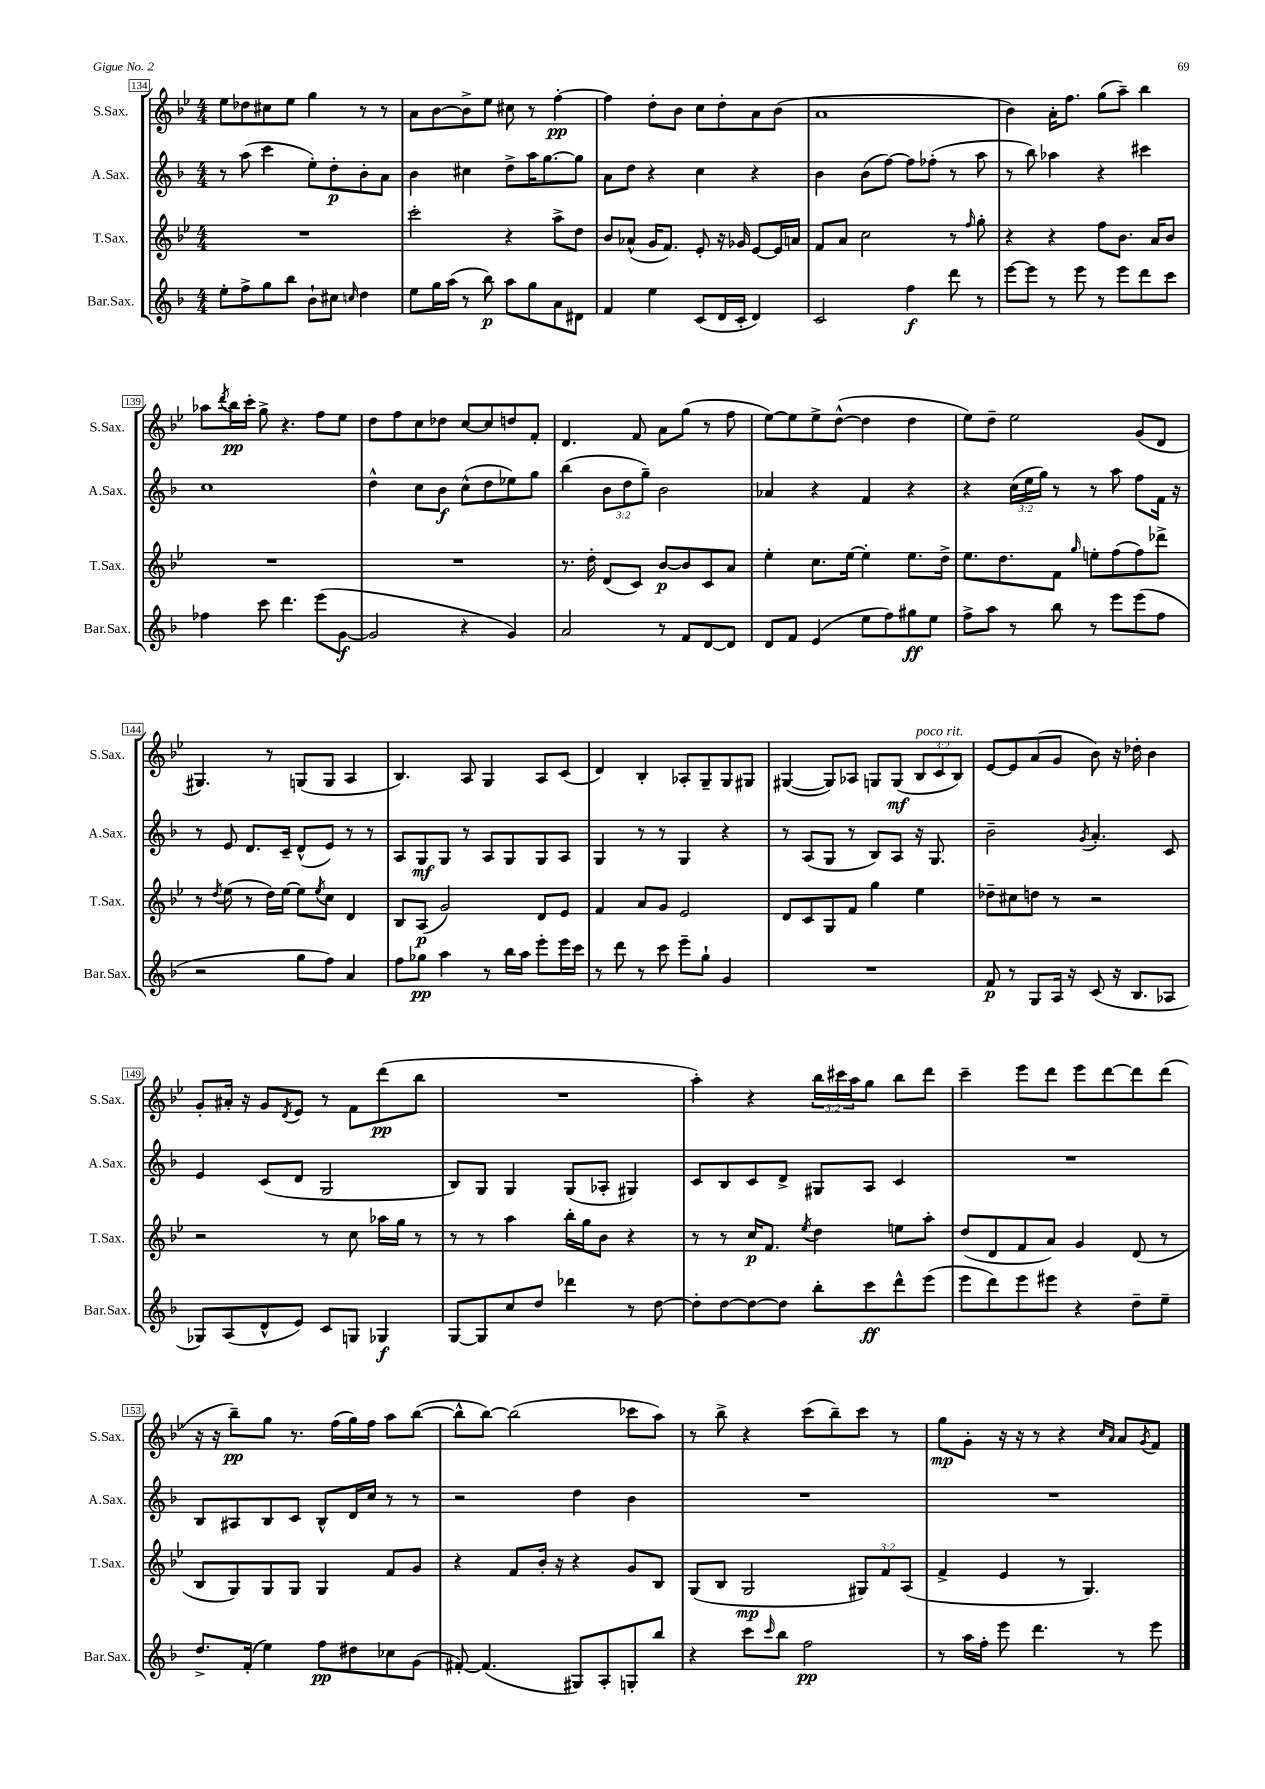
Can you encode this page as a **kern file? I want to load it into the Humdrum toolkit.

**kern	**dynam	**kern	**dynam	**kern	**dynam	**kern	**dynam
*part4	*part4	*part3	*part3	*part2	*part2	*part1	*part1
*staff4	*staff4	*staff3	*staff3	*staff2	*staff2	*staff1	*staff1
*I"Bar.Sax.	*	*I"T.Sax.	*	*I"A.Sax.	*	*I"S.Sax.	*
*I'Bar.Sax.	*	*I'T.Sax.	*	*I'A.Sax.	*	*I'S.Sax.	*
*clefG2	*	*clefG2	*	*clefG2	*	*clefG2	*
*k[b-]	*	*k[b-e-]	*	*k[b-]	*	*k[b-e-]	*
*M4/4	*	*M4/4	*	*M4/4	*	*M4/4	*
=134	=134	=134	=134	=134	=134	=134	=134
8ee'\L	.	1r	.	8r	.	8ee-\L	.
8ff^\	.	.	.	(8aa\	.	8dd-X\	.
8gg\	.	.	.	4ccc\	.	8cc#X\	.
8bb-\J	.	.	.	.	.	8ee-\J	.
8b-`\L	.	.	.	8ee'\L)	.	4gg\	.
8cc#X\J	.	.	.	8dd'\	p	.	.
16qqccn/	.	.	.	.	.	.	.
4dd\	.	.	.	8b-'\	.	8r	.
.	.	.	.	8a\J	.	8r	.
=135	=135	=135	=135	=135	=135	=135	=135
8ee\L	.	2ccc'\	.	4b-\	.	8a\L	.
16gg\L	.	.	.	.	.	[8b-\	.
(16aa\JJ	.	.	.	.	.	.	.
8r	.	.	.	4cc#X\	.	8b-^\]	.
8bb-\)	p	.	.	.	.	8ee-\J	.
8aa\L	.	4r	.	8dd^\L	.	8cc#X\	.
8gg\	.	.	.	16aa\K	.	8r	.
.	.	.	.	[8.gg\	.	.	.
8a\	.	8aa^\L	.	.	.	[4ff'\	pp
8d#X\J	.	8dd\J	.	8gg\J]	.	.	.
=136	=136	=136	=136	=136	=136	=136	=136
4f/	.	8b-/L	.	8a\L	.	4ff\]	.
.	.	(8a-X^^/J	.	8dd\J	.	.	.
4ee\	.	16g/KL	.	4r	.	8dd'\L	.
.	.	8.f/J)	.	.	.	.	.
.	.	.	.	.	.	8b-\J	.
(8c/L	.	8e-'/	.	4cc\	.	8cc\L	.
16d/L	.	16r	.	.	.	8dd'\	.
16c'/JJ	.	16g-X/	.	.	.	.	.
4d/)	.	[8e-/L	.	4r	.	8a\	.
.	.	16e-/L]	.	.	.	(8b-\J	.
.	.	16an/JJ	.	.	.	.	.
=137	=137	=137	=137	=137	=137	=137	=137
2c/	.	8f/L	.	4b-\	.	1a	.
.	.	8a/J	.	.	.	.	.
.	.	2cc\	.	(8b-\L	.	.	.
.	.	.	.	[8ff\J)	.	.	.
4ff\	f	.	.	8ff\L]	.	.	.
.	.	.	.	(8ff-X'\J	.	.	.
8ddd\	.	8r	.	8r	.	.	.
.	.	16qqff/	.	.	.	.	.
8r	.	8gg'\	.	8aa\	.	.	.
=138	=138	=138	=138	=138	=138	=138	=138
[8eee\L	.	4r	.	8r	.	4b-\)	.
8eee\J]	.	.	.	8bb-\)	.	.	.
8r	.	4r	.	4aa-X\	.	16a'\KL	.
.	.	.	.	.	.	8.ff\J	.
8eee\	.	.	.	.	.	.	.
8r	.	8ff\L	.	4r	.	(8gg\L	.
8eee\L	.	8.b-\J	.	.	.	8aa~\J)	.
8ddd\	.	.	.	4ccc#X\	.	4bb-\	.
.	.	16a/KL	.	.	.	.	.
8ccc\J	.	8b-/J	.	.	.	.	.
!!LO:LB:g=z
=139	=139	=139	=139	=139	=139	=139	=139
4ff-X\	.	1r	.	1cc	.	8aa-X\L	.
.	.	.	.	.	.	8qddd/	.
.	.	.	.	.	.	16bb-\L	pp
.	.	.	.	.	.	16ccc'\JJ	.
8ccc\	.	.	.	.	.	8gg^\	.
4.ddd\	.	.	.	.	.	4.r	.
(8eee\L	.	.	.	.	.	8ff\L	.
[8g\J	f	.	.	.	.	8ee-\J	.
=140	=140	=140	=140	=140	=140	=140	=140
2g/]	.	1r	.	4dd^^\	.	8dd\L	.
.	.	.	.	.	.	8ff\	.
.	.	.	.	8cc\L	.	8cc\	.
.	.	.	.	8b-\J	f	8dd-X\J	.
4r	.	.	.	(8cc^^\L	.	[8cc/L	.
.	.	.	.	8dd\	.	8cc/]	.
4g/)	.	.	.	8ee-X\)	.	8ddn/	.
.	.	.	.	8gg\J	.	8f'/J	.
=141	=141	=141	=141	=141	=141	=141	=141
2a/	.	8.r	.	(4bb-\	.	4.d/	.
.	.	16dd'\	.	.	.	.	.
.	.	(8d/L	.	12b-\L	.	.	.
.	.	.	.	12dd\	.	.	.
.	.	8c/J)	.	.	.	8f/	.
.	.	.	.	12gg~\J)	.	.	.
8r	.	[8b-/L	p	2b-\	.	8a\L	.
8f/L	.	8b-/]	.	.	.	(8gg\J	.
[8d/	.	8c/	.	.	.	8r	.
8d/J]	.	8a/J	.	.	.	8ff\	.
=142	=142	=142	=142	=142	=142	=142	=142
8d/L	.	4ee-'\	.	4a-X/	.	[8ee-\L)	.
8f/J	.	.	.	.	.	8ee-\]	.
(4e/	.	8.cc\L	.	4r	.	8ee-^\	.
.	.	.	.	.	.	([8dd^^\J	.
.	.	[16ee-\Jk	.	.	.	.	.
8ee\L	.	4ee-'\]	.	4f/	.	4dd\]	.
8ff\)	.	.	.	.	.	.	.
8gg#X\	ff	8.ee-\L	.	4r	.	4dd\	.
8ee\J	.	.	.	.	.	.	.
.	.	16dd^\Jk	.	.	.	.	.
=143	=143	=143	=143	=143	=143	=143	=143
8ff^\L	.	8.ee-\L	.	4r	.	8ee-\L)	.
8aa\J	.	.	.	.	.	8dd~\J	.
.	.	8.dd\	.	.	.	.	.
8r	.	.	.	(24cc\LL	.	2ee-\	.
.	.	.	.	24ee\	.	.	.
.	.	.	.	24gg\JJ)	.	.	.
8bb-\	.	8f\J	.	8r	.	.	.
.	.	16qqgg/	.	.	.	.	.
8r	.	8een'\L	.	8r	.	.	.
8eee\L	.	(8ff\	.	8aa\	.	.	.
(8eee\	.	8ff\)	.	8ff\L	.	(8g/L	.
8ff\J	.	8ddd-X^\J	.	16f\Jk	.	8d/J	.
.	.	.	.	16r	.	.	.
!!LO:LB:g=z
=144	=144	=144	=144	=144	=144	=144	=144
2r	.	8r	.	8r	.	4.G#X/)	.
.	.	8qdd/	.	.	.	.	.
.	.	(8ee-\	.	8e/	.	.	.
.	.	8r	.	8.d/L	.	.	.
.	.	16dd\LL)	.	.	.	8r	.
.	.	[16ee-\JJ	.	16c~/Jk	.	.	.
8gg\L	.	8ee-\L]	.	(8d^^/L	.	(8Gn/L	.
.	.	8qee-/	.	.	.	.	.
8ff\J)	.	8cc\J	.	8e/J)	.	8G/J	.
4a/	.	4d/	.	8r	.	4A/	.
.	.	.	.	8r	.	.	.
=145	=145	=145	=145	=145	=145	=145	=145
8ff\L	.	8B-/L	.	8A/L	.	4.B-/)	.
8gg-X\J	pp	(8A/J	p	8G/	mf	.	.
4aa\	.	2g/)	.	8G/J	.	.	.
.	.	.	.	8r	.	8A/	.
8r	.	.	.	8A/L	.	4G/	.
16bb-\LL	.	.	.	8G/	.	.	.
16aa\JJ	.	.	.	.	.	.	.
8eee'\L	.	8d/L	.	8G/	.	8A/L	.
16eee\L	.	8e-/J	.	8A/J	.	(8c/J	.
16ccc\JJ	.	.	.	.	.	.	.
=146	=146	=146	=146	=146	=146	=146	=146
8r	.	4f/	.	4G/	.	4d/)	.
8ddd\	.	.	.	.	.	.	.
8r	.	8a/L	.	8r	.	4B-'/	.
8ccc\	.	8g/J	.	8r	.	.	.
8eee~\L	.	2e-/	.	4G/	.	8A-X'/L	.
8gg`\J	.	.	.	.	.	8G~/	.
4g/	.	.	.	4r	.	8G/	.
.	.	.	.	.	.	8G#X/J	.
=147	=147	=147	=147	=147	=147	=147	=147
1r	.	8d/L	.	8r	.	([4G#X/	.
.	.	8c/	.	(8A/L	.	.	.
.	.	8G/	.	8G/J	.	8G#/L])	.
.	.	8f/J	.	8r	.	8A-X/J	.
.	.	4gg\	.	8B-/L)	.	8Gn/L	.
.	.	.	.	8A/J	.	(8G/J	mf
!	!	!	!	!	!	!LO:TX:a:i:t=poco rit.	!
.	.	4ee-\	.	16r	.	12B-/L	.
.	.	.	.	8.G/	.	.	.
.	.	.	.	.	.	12c/	.
.	.	.	.	.	.	12B-/J)	.
=148	=148	=148	=148	=148	=148	=148	=148
8f/	p	8dd-X~\L	.	2b-~\	.	[8e-/L	.
8r	.	8cc#X\	.	.	.	8e-/]	.
8G/L	.	8ddn\J	.	.	.	(8a/	.
16A/Jk	.	8r	.	.	.	8g/J	.
16r	.	.	.	.	.	.	.
.	.	.	.	8qg/	.	.	.
(8c/	.	2r	.	4.a'/	.	8b-\)	.
16r	.	.	.	.	.	16r	.
8.B-/L	.	.	.	.	.	16dd-X'\	.
.	.	.	.	.	.	4b-\	.
8A-X/J	.	.	.	8c/	.	.	.
!!LO:LB:g=z
=149	=149	=149	=149	=149	=149	=149	=149
8G-X/L)	.	2r	.	4e/	.	8g'/L	.
(8A/	.	.	.	.	.	16a#X'/Jk	.
.	.	.	.	.	.	16r	.
8d^^/	.	.	.	(8c/L	.	8g/L	.
.	.	.	.	.	.	8qd/	.
8e/J)	.	.	.	8d/J	.	8e-/J	.
8c/L	.	8r	.	2G/	.	8r	.
8Gn/J	.	8cc\	.	.	.	8f\L	.
4G-X/	f	16aa-X\LL	.	.	.	(8ddd\	pp
.	.	16gg\JJ	.	.	.	.	.
.	.	8r	.	.	.	8bb-\J	.
=150	=150	=150	=150	=150	=150	=150	=150
[8G/L	.	8r	.	8B-/L)	.	1r	.
8G/]	.	8r	.	8G/J	.	.	.
8cc/	.	4aa\	.	4G/	.	.	.
8dd/J	.	.	.	.	.	.	.
4ddd-X\	.	16bb-'\LL	.	(8G/L	.	.	.
.	.	16gg\J	.	.	.	.	.
.	.	8b-\J	.	8A-X'/J	.	.	.
8r	.	4r	.	4G#X/)	.	.	.
[8dd\	.	.	.	.	.	.	.
=151	=151	=151	=151	=151	=151	=151	=151
8dd'\L]	.	8r	.	8c/L	.	4aa'\)	.
[8dd\	.	8r	.	8B-/	.	.	.
8dd\_	.	16cc/KL	p	8c/	.	4r	.
.	.	8.f/J	.	.	.	.	.
8dd\J]	.	.	.	8d^/J	.	.	.
.	.	8qee-/	.	.	.	.	.
8bb-'\L	.	4dd\	.	8G#X/L	.	24bb-\LL	.
.	.	.	.	.	.	24ccc#X\	.
.	.	.	.	.	.	24aa\J	.
8ccc\	ff	.	.	8A/J	.	8gg\J	.
8ddd^^\	.	8een\L	.	4c/	.	8bb-\L	.
(8eee\J	.	8aa'\J	.	.	.	8ddd\J	.
=152	=152	=152	=152	=152	=152	=152	=152
8eee\L	.	(8dd/L	.	1r	.	4ccc~\	.
8ddd\)	.	8d/	.	.	.	.	.
8eee\	.	8f/	.	.	.	8eee-\L	.
8eee#X\J	.	8a/J)	.	.	.	8ddd\J	.
4r	.	4g/	.	.	.	8eee-\L	.
.	.	.	.	.	.	[8ddd\	.
8dd~\L	.	(8d/	.	.	.	8ddd\]	.
8ee~\J	.	8r	.	.	.	(8ddd\J	.
!!LO:LB:g=z
=153	=153	=153	=153	=153	=153	=153	=153
8.dd^/L	.	8B-/L	.	8B-/L	.	16r	.
.	.	.	.	.	.	16r	.
.	.	8G/)	.	8A#X/	.	8bb-~\L)	pp
(16f'/Jk	.	.	.	.	.	.	.
4ee\)	.	8G/	.	8B-/	.	8gg\J	.
.	.	8G/J	.	8c/J	.	8.r	.
8ff\L	pp	4G/	.	8B-^^/L	.	.	.
.	.	.	.	.	.	(16ff\LL	.
8dd#X\	.	.	.	16d/L	.	16gg\)	.
.	.	.	.	16cc/JJ	.	16ff\JJ	.
8cc-X\	.	8f/L	.	8r	.	8aa\L	.
(8g\J	.	8g/J	.	8r	.	([8bb-\J	.
=154	=154	=154	=154	=154	=154	=154	=154
[8f#X'/)	.	4r	.	2r	.	8bb-^^\L]	.
(4.f#/]	.	.	.	.	.	[8bb-\J)	.
.	.	8f/L	.	.	.	(2bb-\]	.
.	.	16b-'/Jk	.	.	.	.	.
.	.	16r	.	.	.	.	.
8G#X/L)	.	4r	.	4dd\	.	.	.
8A'/	.	.	.	.	.	.	.
8Gn'/	.	8g/L	.	4b-\	.	8ccc-X\L	.
8bb-/J	.	8B-/J	.	.	.	8aa\J)	.
=155	=155	=155	=155	=155	=155	=155	=155
4r	.	(8G/L	.	1r	.	8r	.
.	.	8B-/J	.	.	.	8bb-^\	.
8ccc\L	.	2G/	mp	.	.	4r	.
16qqccc/	.	.	.	.	.	.	.
8bb-\J	.	.	.	.	.	.	.
2ff\	pp	.	.	.	.	(8ccc\L	.
.	.	.	.	.	.	8bb-~\)	.
.	.	12G#X/L)	.	.	.	8ccc\J	.
.	.	12f/	.	.	.	.	.
.	.	.	.	.	.	8r	.
.	.	(12A/J	.	.	.	.	.
=156	=156	=156	=156	=156	=156	=156	=156
8r	.	4f^/	.	1r	.	8gg\L	mp
16aa\LL	.	.	.	.	.	8g'\J	.
16ff'\JJ	.	.	.	.	.	.	.
8eee\	.	4e-/	.	.	.	16r	.
.	.	.	.	.	.	16r	.
4.ddd\	.	.	.	.	.	8r	.
.	.	8r	.	.	.	4r	.
.	.	4.G/)	.	.	.	.	.
.	.	.	.	.	.	16qqcc/LL	.
.	.	.	.	.	.	16qqa/JJ	.
8r	.	.	.	.	.	8a/L	.
.	.	.	.	.	.	8qg/	.
8eee\	.	.	.	.	.	8f/J	.
==	==	==	==	==	==	==	==
*-	*-	*-	*-	*-	*-	*-	*-
